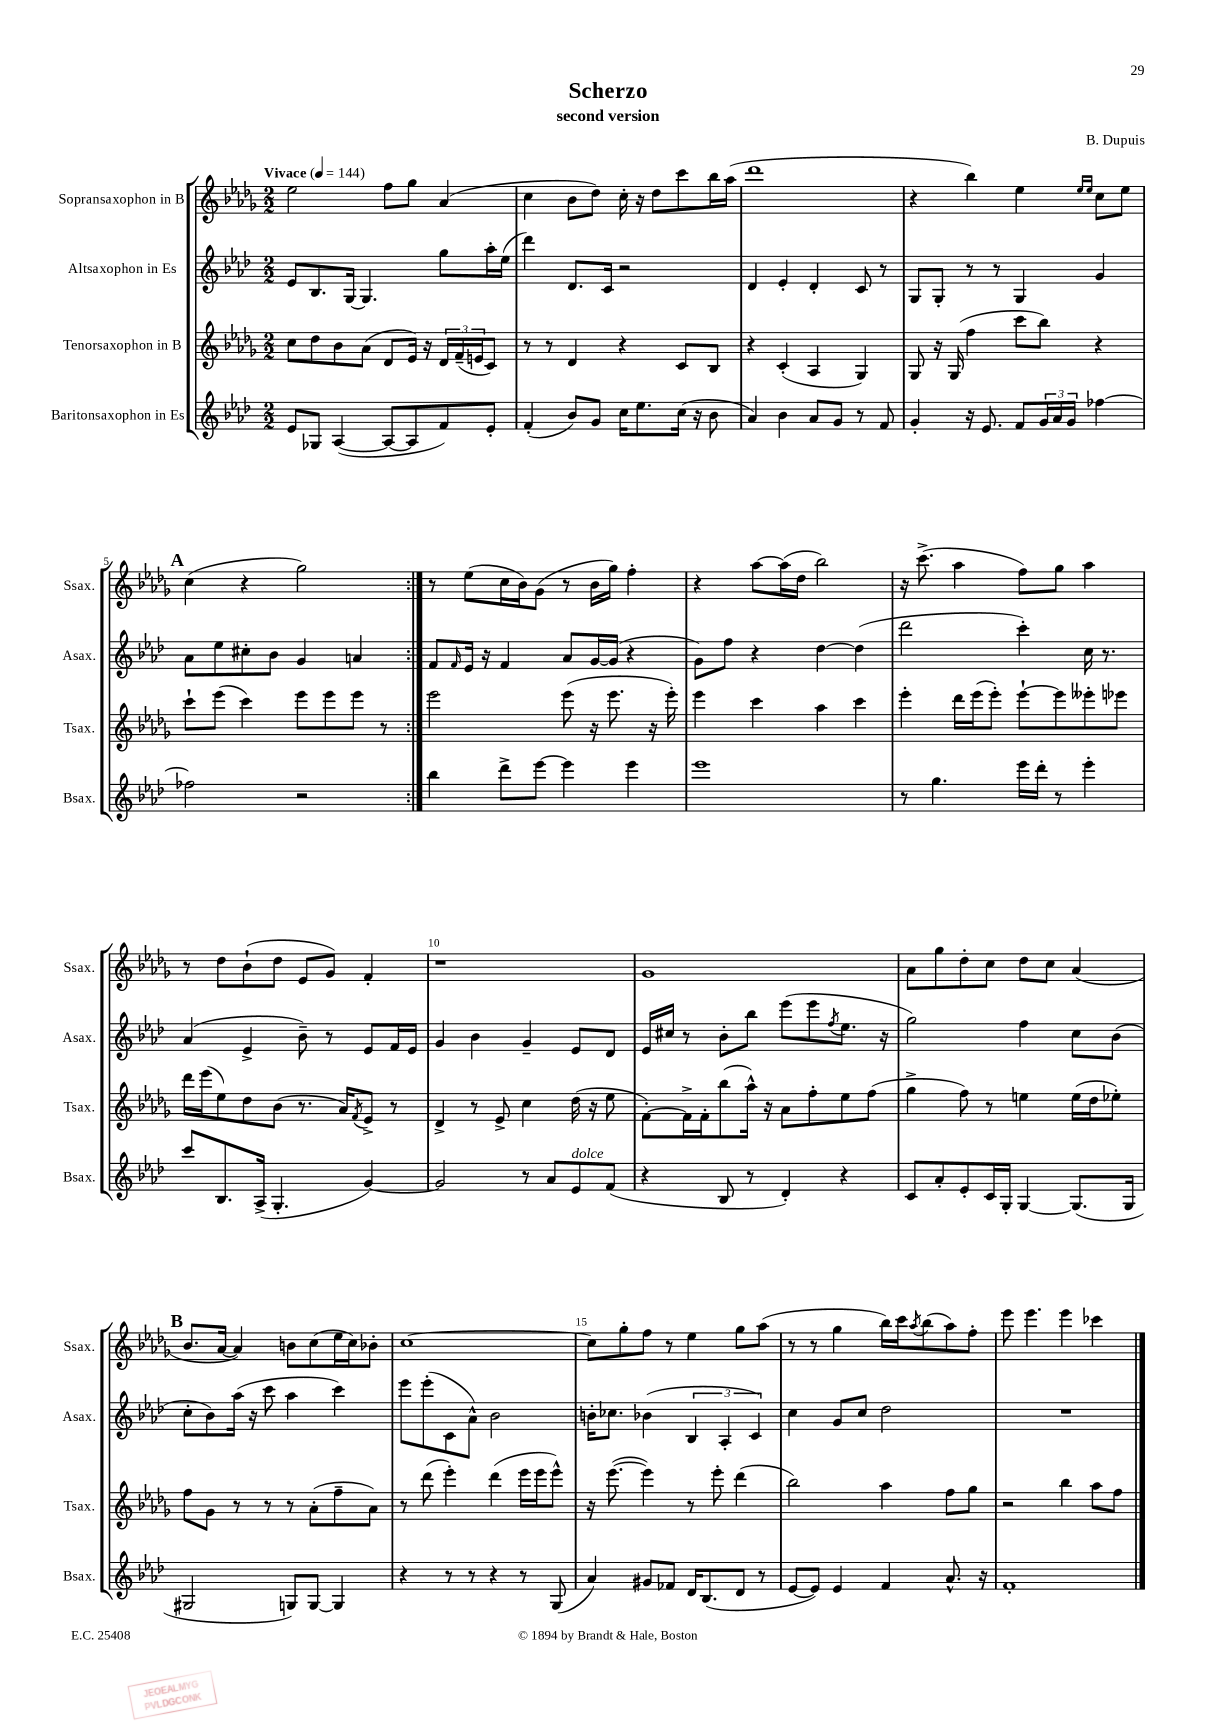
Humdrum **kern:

**kern	**kern	**kern	**kern
*staff4	*staff3	*staff2	*staff1
*clefG2	*clefG2	*clefG2	*clefG2
*k[b-e-a-d-]	*k[b-e-a-d-g-]	*k[b-e-a-d-]	*k[b-e-a-d-g-]
*M2/2	*M2/2	*M2/2	*M2/2
*MM144	*MM144	*MM144	*MM144
8e-/L	8cc\L	8e-/L	2ee-\
8G-/J	8dd-\	8.B-/	.
([4A-/	8b-\	.	.
.	.	[16G/Jk	.
.	(8a-\J	4.G/]	.
8A-/_L	8d-/L	.	8ff\L
8A-/]	16e-/Jk)	.	8gg-\J
.	16r	.	.
8f/)	24d-/LL	8gg\L	(4a-/
.	(24f~/	.	.
.	24e/J	.	.
8e-'/J	8c/J)	16aa-'\L	.
.	.	(16ee-\JJ	.
=	=	=	=
(4f'/	8r	4ddd-\)	4cc\
.	8r	.	.
8b-/L)	4d-/	8.d-/L	8b-\L
8g/J	.	.	8dd-\J)
.	.	16c/Jk	.
16cc\LK	4r	2r	16cc'\
8.ee-\	.	.	16r
.	.	.	8dd-\L
(16cc\Jk	8c/L	.	8ccc\
16r	.	.	.
8b-\	8B-/J	.	16bb-\L
.	.	.	(16aa-\JJ
=	=	=	=
4a-/)	4r	4d-/	1ddd-
4b-\	(4c'/	4e-'/	.
8a-/L	4A-/	4d-'/	.
8g/J	.	.	.
8r	4G-/)	8c/	.
8f/	.	8r	.
=	=	=	=
4g'/	8G-/	8G/L	4r
.	16r	8G'/J	.
.	(16G-/	.	.
16r	4ff\	8r	4bb-\)
8.e-/	.	.	.
.	.	8r	.
8f/L	8ccc\L	4G/	4ee-\
24g/L	8bb-\J)	.	.
24a-/	.	.	.
24g/JJ	.	.	.
.	.	.	16qqee-/LL
.	.	.	16qqee-/JJ
[4ff-\	4r	4g/	8cc\L
.	.	.	8ee-\J
=	=	=	=
2ff-\]	8ccc`\L	8a-\L	(4cc\
.	(8eee-\J	8ee-\	.
.	4ccc\)	8cc#'\	4r
.	.	8b-\J	.
2r	8eee-\L	4g/	2gg-\)
.	8eee-\	.	.
.	8eee-\J	4a/	.
.	8r	.	.
=:|!	=:|!	=:|!	=:|!
4bb-\	2eee-\	8f/L	8r
.	.	16qqf/	.
.	.	16e-/Jk	(8ee-\L
.	.	16r	.
8ddd-^\L	.	4f/	16cc\L
.	.	.	16b-\J)
[8eee-\J	.	.	(8g-\J
4eee-\]	(8eee-\	8a-/L	8r
.	16r	[16g/L	16b-\LL
.	8.eee-\	(16g/]JJ	16gg-\JJ)
4eee-\	.	4r	4ff'\
.	16r	.	.
.	16eee-'\)	.	.
=	=	=	=
1eee-	4eee-\	8g\L)	4r
.	.	8ff\J	.
.	4ccc\	4r	[8aa-\L
.	.	.	(16aa-\]L
.	.	.	16dd-\JJ
.	4aa-\	[4dd-\	2bb-\)
.	4ccc\	(4dd-\]	.
=	=	=	=
8r	4eee-'\	2ddd-\	16r
.	.	.	(8.ccc^\
4.gg\	.	.	.
.	16ddd-\LL	.	4aa-\
.	(16eee-\J	.	.
.	8eee-'\J)	.	.
16eee-\LL	[8eee-`\L	4ccc'\)	8ff\L)
16ddd-'\JJ	.	.	.
8r	8eee-\]	.	8gg-\J
4eee-'\	8eee--'\	16cc\	4aa-\
.	.	8.r	.
.	8eee-\J	.	.
=	=	=	=
8ccc/L	16ddd-\LL	(4a-/	8r
.	(16eee-\J	.	.
8.B-/	8ee-\)	.	8dd-\L
.	8dd-\	4e-^/	(8b-`\
(16A-^/Jk	.	.	.
4.G'/	(8b-\J	.	8dd-\J
.	8.r	8b-~\)	8e-/L
.	.	8r	8g-/J)
.	16a-/LK)	.	.
.	8qf/	.	.
[4g/)	8e-^/J	8e-/L	4f'/
.	8r	16f/L	.
.	.	16e-/JJ	.
=	=	=	=
2g/]	4d-^/	4g/	1r
.	8r	4b-\	.
.	8e-^/	.	.
8r	4cc\	4g~/	.
8a-/L	.	.	.
8e-/	(16dd-\	8e-/L	.
.	16r	.	.
(8f/J	8ee-\	8d-/J	.
=	=	=	=
4r	[8f'\L)	16e-/LL	1g-
.	.	16cc#/JJ	.
.	16f^\]L	8r	.
.	16f'\J	.	.
8B-/	(8bb-\	8b-'\L	.
8r	16aa-^^\Jk)	8bb-\J	.
.	16r	.	.
4d-'/)	8a-\L	(8eee-\L	.
.	8ff'\	8eee-\	.
.	.	8qff/	.
4r	8ee-\	8.ee-\J	.
.	(8ff\J	.	.
.	.	16r	.
=	=	=	=
8c/L	4gg-^\	2gg\)	8a-\L
8a-'/	.	.	8gg-\
8e-'/	8ff\)	.	8dd-'\
16c/L	8r	.	8cc\J
16G'/JJ	.	.	.
[4G/	4ee\	4ff\	8dd-\L
.	.	.	8cc\J
(8.G/]L	(16ee\LL	8cc\L	(4a-/
.	16dd-\J	.	.
.	8ee-'\J)	(8b-\J	.
16G/Jk	.	.	.
=	=	=	=
2G#/	8ff\L	8cc'\L	8.b-/L
.	8g-\J	8b-\)	.
.	.	.	[16a-/Jk
.	8r	(16aa-\Jk	4a-/])
.	.	16r	.
.	8r	8ccc\	.
8G/L)	8r	4aa-\	8b\L
[8G/J	(8a-'\L	.	(8cc\
4G/]	8ff~\	4ccc\)	16ee-\L
.	.	.	16cc\J)
.	8a-\J)	.	8b-'\J
=	=	=	=
4r	8r	8eee-\L	[1cc
.	(8ddd-\	(8eee-'\	.
8r	4eee-'\)	8c\	.
8r	.	8a-^^\J)	.
4r	(4ddd-\	2b-\	.
8r	16eee-\LL	.	.
.	16eee-\J	.	.
(8G/	8eee-^^\J)	.	.
=	=	=	=
4a-/)	16r	16b'\LK	8cc\]L
.	([8.eee-\	8.cc-\J	.
.	.	.	8gg-'\
8g#/L	4eee-\])	(4b-\	8ff\J
8f-/J	.	.	8r
16d-/LK	8r	6B-/	4ee-\
(8.B-/	.	.	.
.	8eee-'\	.	.
.	.	6A-'/	.
8d-/J	(4ddd-\	.	8gg-\L
.	.	6c/)	.
8r	.	.	(8aa-\J
=	=	=	=
[8e-/L	2bb-\)	4cc\	8r
8e-/]J)	.	.	8r
4e-/	.	8g/L	4gg-\
.	.	8cc/J	.
4f/	4aa-\	2dd-\	16bb-\LL)
.	.	.	16ccc\J
.	.	.	8qaa-/
.	.	.	(8bb-\
8.a-^^/	8ff\L	.	8aa-\)
.	8gg-\J	.	8ff'\J
16r	.	.	.
=	=	=	=
1f'	2r	1r	8eee-\
.	.	.	4.eee-\
.	4bb-\	.	4eee-\
.	8aa-\L	.	4ccc-\
.	8ff\J	.	.
==	==	==	==
*-	*-	*-	*-
